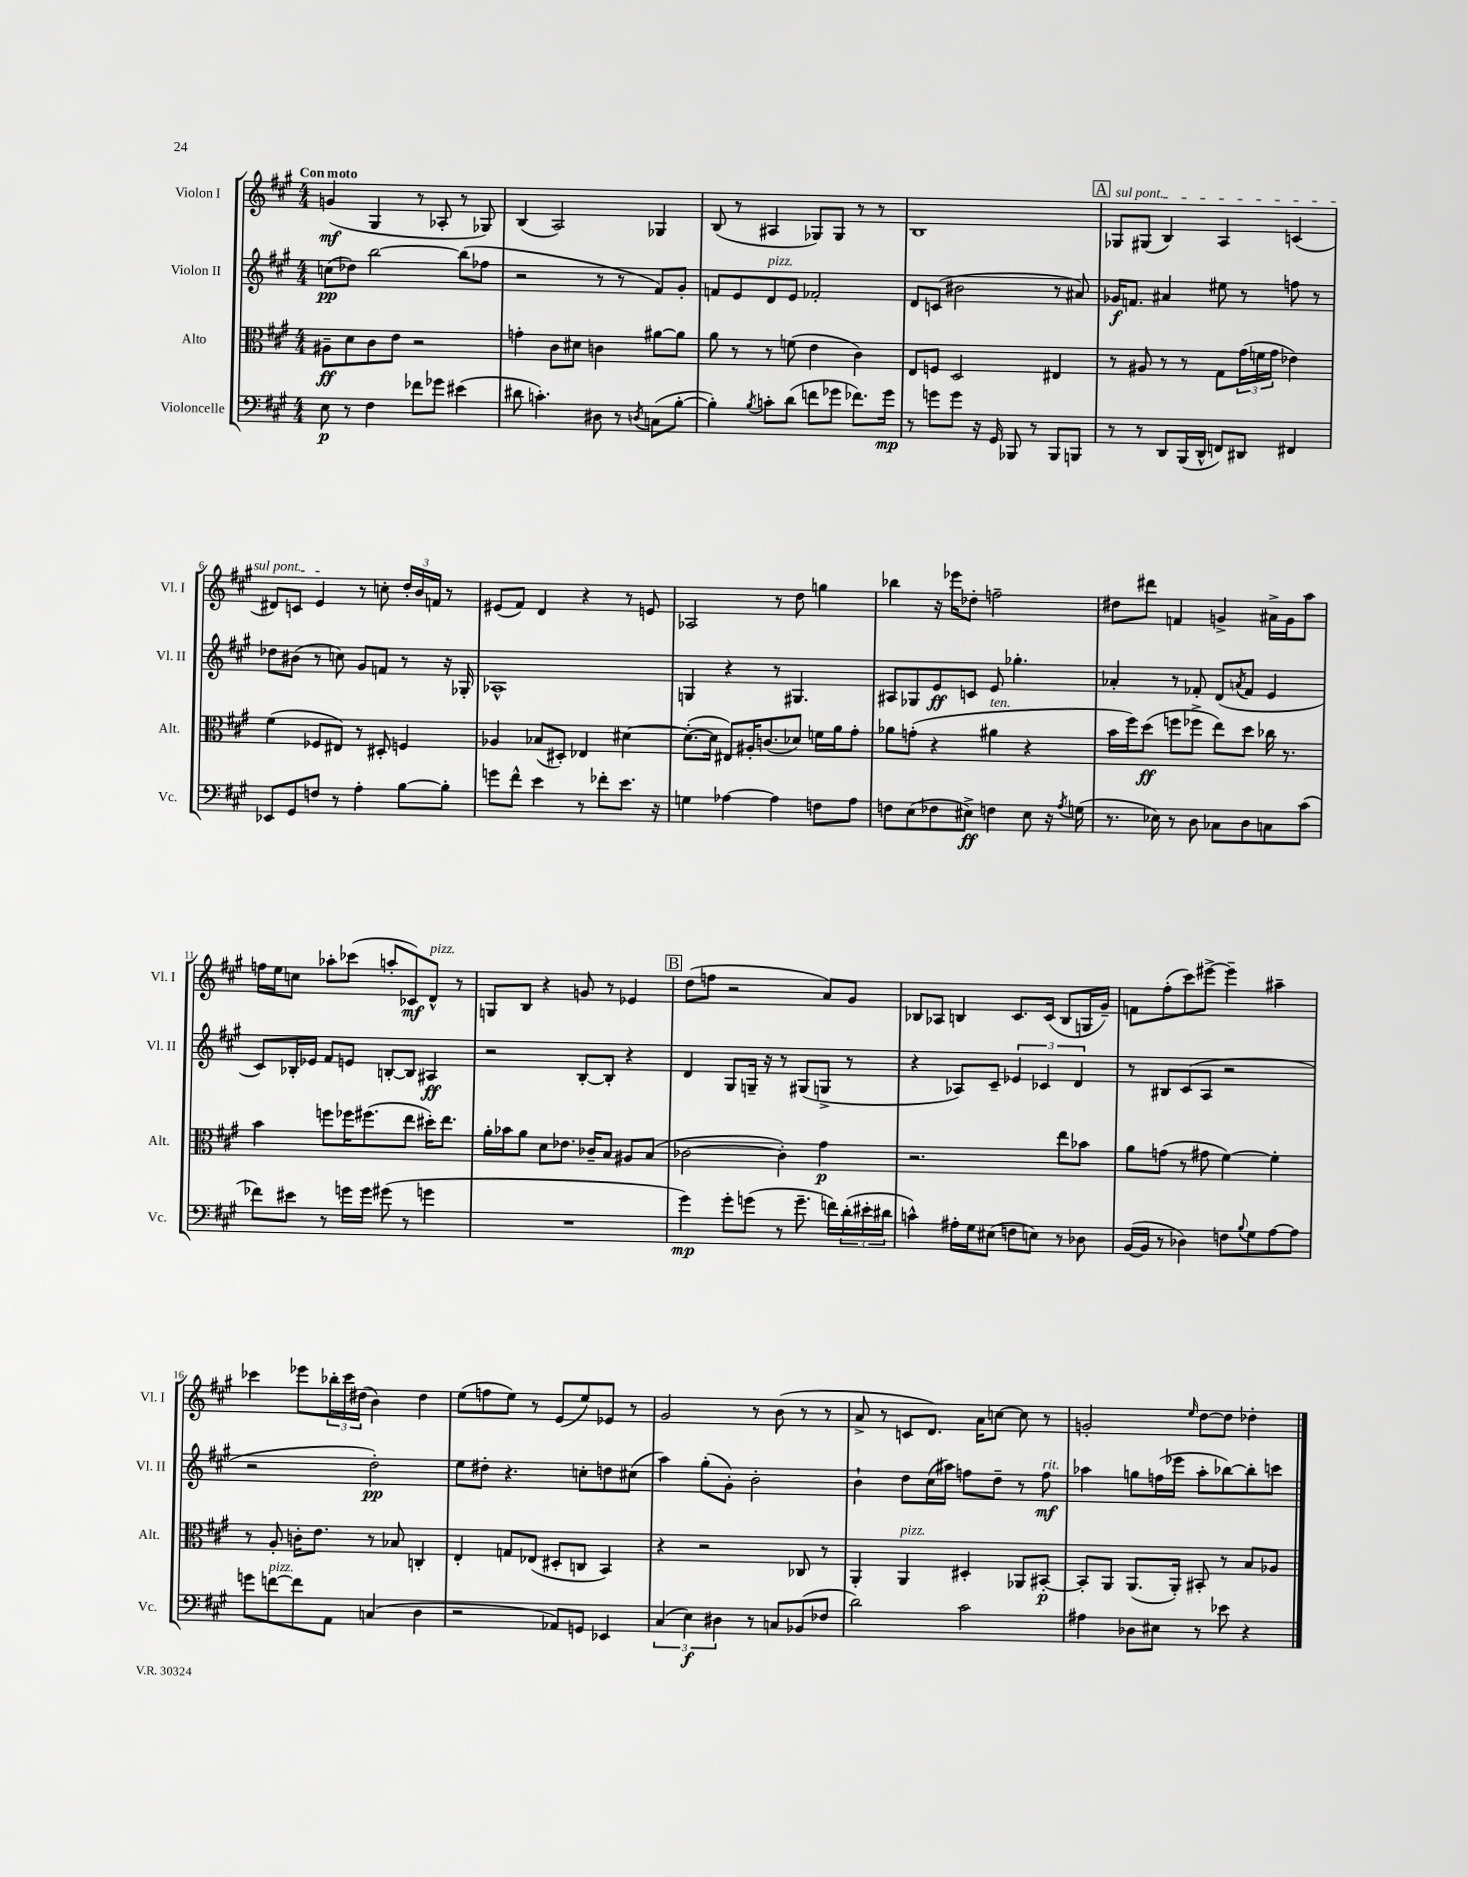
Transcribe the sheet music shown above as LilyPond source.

<<
\new StaffGroup <<
\new Staff = "s0" \with { instrumentName = "Violon I" shortInstrumentName = "Vl. I" } {
    \clef treble \key a \major \numericTimeSignature \time 4/4 \tempo "Con moto"
    g'4\mf( gis4 r8 aes8-. r8 ges8) |
    b4( a2) ges4 |
    b8( r8 ais4 ges8) ges8 r8 r8 |
    b1 |
    \mark \markup { \box "A" } \once \override TextSpanner.bound-details.left.text = \markup { \italic "sul pont." } ges8\startTextSpan gis8( b4) a4 c'4( |
    dis'8) c'8 e'4\stopTextSpan r8 c''8-. \tuplet 3/2 { d''16-. b'16 f'16 } r8 |
    eis'8( fis'8) d'4 r4 r8 e'8 |
    aes2 r8 d''8 g''4 |
    bes''4 r16 ees'''16 des''8-. f''2-- |
    dis''8 dis'''8 f'4 g'4-> ais'16-> g'16 a''8 |
    f''16 e''16 c''8 aes''8-. ces'''8( a''8-. ces'8\mf) d'8-^^\markup { \italic "pizz." } r8 |
    g8 b8 r4 g'8 r8 ees'4 |
    \mark \markup { \box "B" } d''8( f''8 r2 a'8) gis'8 |
    bes8 aes8 b4 cis'8. cis'16( b8 g16 gis'16--) |
    f'8 fis''8-.( cis'''8) eis'''8~-> eis'''4-- ais''4-- |
    ces'''4 ees'''8 \tuplet 3/2 { bes''16-. ces'''16 dis''16( } b'4) dis''4 |
    e''8( f''8 e''8) r8 e'8( e''8) ees'8 r8 |
    gis'2 r8 b'8( r8 r8 |
    a'8-> r8 c'8 d'8.) a'16 c''8~ c''8 r8 |
    g'2-. \grace { e''16 } d''8~ d''8 des''4-. \bar "|." |
}
\new Staff = "s1" \with { instrumentName = "Violon II" shortInstrumentName = "Vl. II" } {
    \clef treble \key a \major \numericTimeSignature \time 4/4
    c''8\pp( des''8) b''2~ b''8( fes''8 |
    r2 r8 r8 fis'8) gis'8-. |
    f'8 e'8 d'8^\markup { \italic "pizz." } e'8 fes'2-. |
    d'8 c'8( bis'2 r8 ais'8) |
    \mark \markup { \box "A" } ges'16\f f'8. ais'4 eis''8 r8 f''8 r8 |
    des''8 bis'8( r8 c''8) gis'8 f'8 r8 r16 ges16-. |
    aes1-^ |
    g4 r4 r8 gis4. |
    ais8 ges8 e'8\ff c'8 e'8 ges''4.-. |
    aes'4-. r8 fes'8-. d'8( \acciaccatura { a'8 } fes'8 e'4 |
    cis'8) bes16-. ees'16 fis'8 e'8 b8~-. b8 ais4\ff |
    r2 b8~-. b8-. r4 |
    \mark \markup { \box "B" } d'4 gis8 g16-- r16 r8 gis8( g8-> r8 |
    r4 aes8) cis'8-- \tuplet 3/2 { ees'4 ces'4 d'4 } |
    r8 bis8 cis'8( a8 r2 |
    r2 d''2-.\pp) |
    e''8 dis''8-. r4. c''8-. d''8 cis''8( |
    a''4) gis''8-.( gis'8-.) b'2-. |
    b'4-! d''8 cis''16( ais''16) f''8 d''8-- r8 f''8\mf^\markup { \italic "rit." } |
    aes''4 g''8 f''16( ees'''16 aes''8-. bes''8~) bes''8-. c'''8 \bar "|." |
}
\new Staff = "s2" \with { instrumentName = "Alto" shortInstrumentName = "Alt." } {
    \clef alto \key a \major \numericTimeSignature \time 4/4
    ais8--\ff d'8 cis'8 e'8 r2 |
    g'4-. cis'8 dis'8 c'4 ais'8~ ais'8 |
    a'8 r8 r8 f'8( e'4 cis'4) |
    e8 f8 d2 eis4 |
    \mark \markup { \box "A" } r8 ais8 r8 r8 gis8 \tuplet 3/2 { gis'16( f'16 gis'16 } ees'4) |
    fis'4( fes8 eis8) r8 dis8-. f4 |
    aes4 bes8( dis8-.) ees4 dis'4~ |
    dis'8.~-.( dis'16 eis8) ais16-. c'8.( des'8) f'16 a'16 gis'8-. |
    aes'8 g'8-.( r4 ais'4^\markup { \italic "ten." } r4 |
    b'16 fis''16) d''8\ff( f''8 fes''8-> e''8) d''8 ces''16 r8. |
    b'4 f''8 fes''16 fis''8.( e''8 dis''16-.) e''8. |
    a'16-. bes'16 a'8 d'8 ees'8. ces'16-- b8 ais8 b8( |
    \mark \markup { \box "B" } ces'2~ ces'4-.) gis'4\p |
    r2. e''8 bes'8 |
    a'8 g'8( r8 gis'8 fis'4~) fis'4-. |
    r8 a8-. c'16-. e'8. r8 bes8 c4-. |
    e4-. g8 ees8( dis8-. c8 b,4) |
    r4 r2 ces8 r8 |
    a,4-. a,4^\markup { \italic "pizz." } dis4-. aes,8 bis,8~-.\p |
    bis,8-. a,8 a,8.( a,16-.) bis,8-. r8 b8 aes8 \bar "|." |
}
\new Staff = "s3" \with { instrumentName = "Violoncelle" shortInstrumentName = "Vc." } {
    \clef bass \key a \major \numericTimeSignature \time 4/4
    e8\p r8 fis4 fes'8 ges'8 eis'4( |
    dis'8 c'4.-.) dis8 r8 \acciaccatura { d8 } c8( b8~-. |
    b4-.) \acciaccatura { b8 } c'8-. d'8( f'8 ges'8 fes'8.) ges'16\mp |
    r8 g'8 g'8 r16 gis,16 bes,,8 r8 bes,,8 b,,8 |
    \mark \markup { \box "A" } r8 r8 d,8 b,,16( d,16-^ f,8) dis,8 fis,4 |
    ees,8 gis,8 f8 r8 a4-. b8~ b8-. |
    g'8 fis'8-^ e'4 r8 fes'8-. e'8. r16 |
    g4 aes4~ aes4 f8 aes8 |
    f8 e8( fes8 eis8->\ff) f4 eis8 r16 \acciaccatura { a8 } g16( |
    r8. ees16) r8 d8 ces8 d8 c8 cis'8( |
    fes'8) eis'8 r8 g'16 g'16 gis'8( r8 g'4 |
    R1 |
    \mark \markup { \box "B" } gis'4\mp) gis'8-. g'8( r8 g'8.-- f'16) \tuplet 3/2 { d'16-.( eis'16-. dis'16 } |
    c'4-^) ais16-. gis16 eis8( f8 e8) r8 des8 |
    b,16~( b,16 r8 des4) f8 \appoggiatura { b8 } gis8 a8~ a8 |
    g'8 f'8~^\markup { \italic "pizz." } f'8 a,8 c4( d4 |
    r2 aes,8) g,8 ees,4 |
    \tuplet 3/2 { cis4( e4\f) dis4 } r8 c8 bes,8( fes8 |
    d'2) cis'2 |
    ais4 des8 eis8 r8 ees'8 r4 \bar "|." |
}
>>
>>
